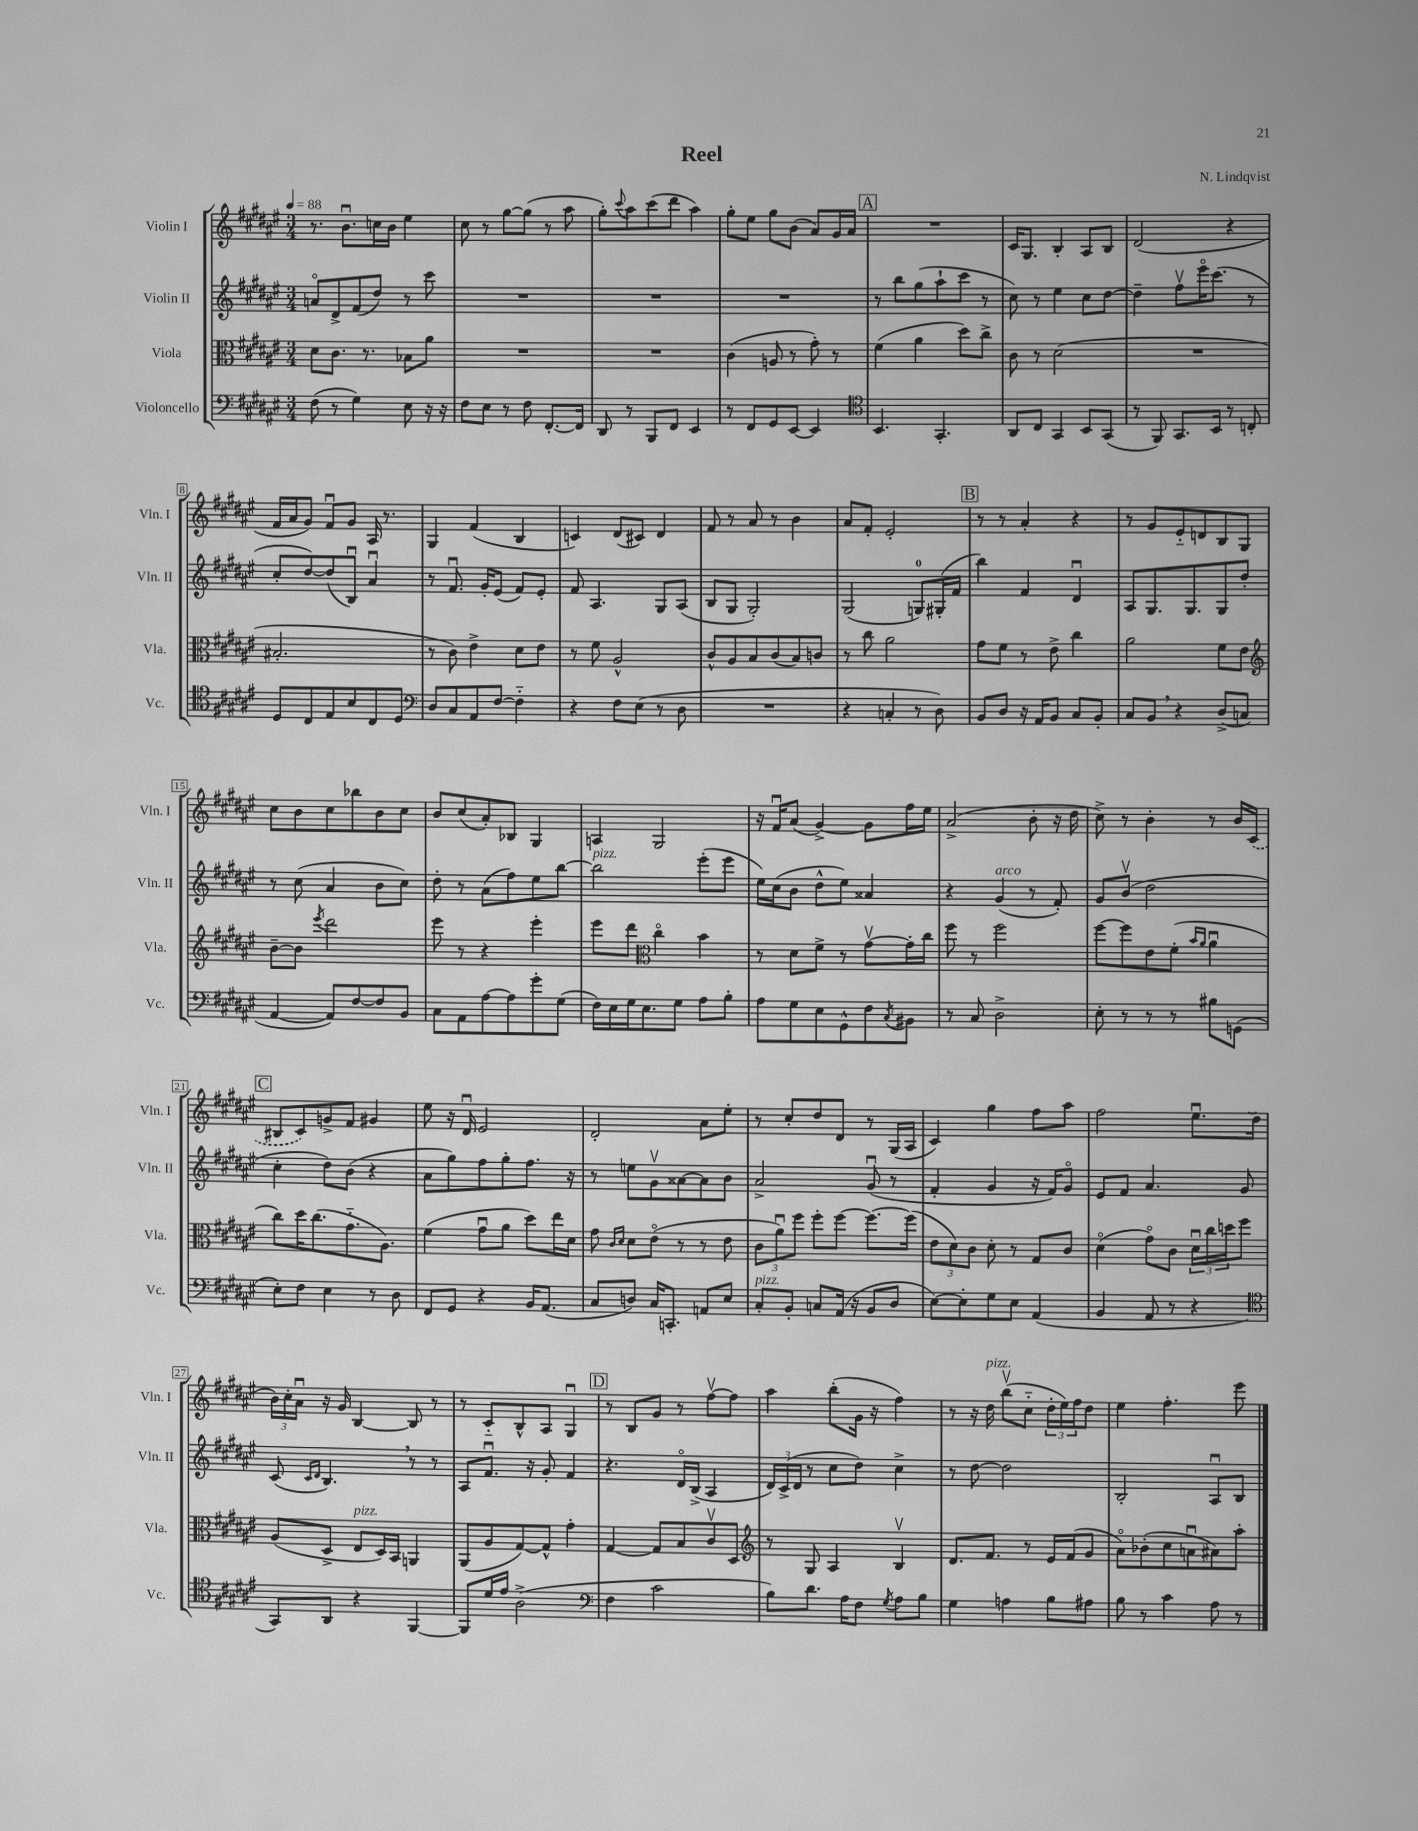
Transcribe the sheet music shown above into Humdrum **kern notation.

**kern	**kern	**kern	**kern
*part4	*part3	*part2	*part1
*staff4	*staff3	*staff2	*staff1
*I"Violoncello	*I"Viola	*I"Violin II	*I"Violin I
*I'Vc.	*I'Vla.	*I'Vln. II	*I'Vln. I
*clefF4	*clefC3	*clefG2	*clefG2
*k[f#c#g#d#a#e#]	*k[f#c#g#d#a#e#]	*k[f#c#g#d#a#e#]	*k[f#c#g#d#a#e#]
*M3/4	*M3/4	*M3/4	*M3/4
*MM88	*MM88	*MM88	*MM88
=1	=1	=1	=1
(8F#\	8d#\L	8an/L	8.r
8r	8.c#\J	8d#^/	.
.	.	.	8.bu\L
4G#\)	.	(8f#/	.
.	8.r	.	.
.	.	8dd#/J)	16ccn\L
.	.	.	16b\JJ
8E#\	8B-X\L	8r	4ee#\
16r	8a#\J	8ccc#\	.
16r	.	.	.
=2	=2	=2	=2
8F#\L	2.r	2.r	8cc#\
8E#\J	.	.	8r
8r	.	.	[8gg#\L
8F#\	.	.	(8gg#\J]
[8.FF#'/L	.	.	8r
.	.	.	8aa#\
16FF#/Jk]	.	.	.
=3	=3	=3	=3
8DD#/	2.r	2.r	8gg#'\L)
.	.	.	8qqccc#/
8r	.	.	8aa#\
8BBB/L	.	.	(8ccc#\
8FF#/J	.	.	8ddd#\J
4EE#/	.	.	4aa#\)
=4	=4	=4	=4
8r	(4c#\	2.r	8gg#'\L
8FF#/L	.	.	8ee#\J
8GG#/	8An/	.	8gg#\L
[8EE#/J	8r	.	(8b\J
4EE#/]	8g#'\)	.	8a#/L)
.	8r	.	16g#/L
.	.	.	16a#/JJ
!!LO:REH:place=s1:t=A
=5	=5	=5	=5
*clefC4	*	*	*
4.BB/	(4f#\	8r	2.r
.	.	8bb\L	.
.	4a#\	(8gg#\	.
4.GG#'/	.	8aa#`\	.
.	8dd#\L)	8ccc#\J	.
.	8cc#^\J	8r	.
=6	=6	=6	=6
8AA#/L	8c#\	8cc#\)	16c#/KL
.	.	.	8.G#/J
8C#/J	8r	8r	.
4GG#/	(2d#\	4ee#\	4B'/
8BB/L	.	8cc#\L	8A#/L
(8GG#/J	.	[8dd#\J	8B/J
=7	=7	=7	=7
8r	2.r	4dd#~\]	(2d#/
8FF#/)	.	.	.
8.GG#/L	.	8ff#v\L	.
.	.	16eee#\K	.
16BB/Jk	.	(8.ccc#\J	.
8r	.	.	4r
8Cn'/	.	8r	.
!!LO:LB:g=z
=8	=8	=8	=8
8D#/L	2.B#X'/	8cc#'/L	16f#/LL
.	.	.	16a#/J
8C#/	.	[8dd#/)	8g#/J)
8E#/	.	(8dd#/]	8f#u/L
8B/	.	8Bu/J)	8g#/J
8C#/	.	4a#u/	16A#/
.	.	.	8.r
8D#/J	.	.	.
=9	=9	=9	=9
*clefF4	*	*	*
8D#/L	8r	8r	4G#/
8C#/	8c#\)	8.f#u/	.
8AA#/	4e#^\	.	(4f#/
.	.	16g#'/KL	.
[8F#/J	.	(8e#/J	.
4F#\]	8d#\L	8f#/L)	4B/
.	8e#\J	8e#'/J	.
=10	=10	=10	=10
4r	8r	8f#/	4cn/)
.	8f#\	4.A#/	.
8F#\L	2A#^^/	.	(8d#/L
(8E#\J	.	.	8c#X/J)
8r	.	8G#/L	4d#/
8D#\	.	(8A#/J	.
=11	=11	=11	=11
2.r	8c#^^/L	8B/L	8f#/
.	8A#/	8G#/J	8r
.	8B/	2G#'/)	8a#/
.	(8c#/	.	8r
.	8B/)	.	4b\
.	8cn/J	.	.
=12	=12	=12	=12
4r	8r	(2G#/	8a#/L
.	8cc#\	.	8f#'/J
4Cn'/	2a#\	.	2e#'/
8r	.	8Gn/L)	.
8D#\)	.	(16G#X'/L	.
.	.	16f#/JJ	.
!!LO:REH:place=s1:t=B
=13	=13	=13	=13
8BB/L	8g#\L	4bb\)	8r
8D#/J	8f#\J	.	8r
16r	8r	4f#/	4a#'/
16AA#/KL	.	.	.
8BB/J	8e#^\	.	.
8C#/L	4cc#\	4d#u/	4r
8BB'/J	.	.	.
=14	=14	=14	=14
8C#/L	2a#\	8A#/L	8r
8BB,/J	.	8.G#/	8g#/L
4r	.	.	8e#/
.	.	8.G#/	.
.	.	.	8dn/
(8D#^/L	8f#\L	8G#/	8B/
8Cn/J	8e#\J	8dd#'/J	8G#/J
!!LO:LB:g=z
=15	=15	=15	=15
*	*clefG2	*	*
[4AA#/	[8b~\L	8r	8cc#\L
.	8b\J]	(8cc#\	8b\
.	8qeee#/	.	.
8AA#/L])	2ddd#\	4a#/	8cc#\
[8F#/	.	.	8bb-X\
8F#/]	.	8b\L	8b\
8BB/J	.	8cc#\J)	8cc#\J
=16	=16	=16	=16
8C#\L	8eee#\	8dd#'\	8b/L
8AA#\	8r	8r	(8cc#/
[8A#\	4r	(8a#\L	8a#'/)
8A#\]	.	8ff#\)	8B-X/J
8g#'\	4eee#'\	8ee#\	4G#/
(8G#\J	.	[8bb\J	.
=17	=17	=17	=17
!	!	!LO:TX:a:i:t=pizz.	!
16F#\LL)	8eee#\L	2bb\]	4An/
16E#\	.	.	.
16G#\J	8ddd#\J	.	.
8.E#\	.	.	.
*	*clefC3	*	*
.	4cc#\	.	2G#/
8G#\J	.	.	.
8A#\L	4b\	(8eee#'\L	.
8B'\J	.	8eee#\J	.
=18	=18	=18	=18
8A#\L	8r	16ee#\LL)	16r
.	.	(16cc#\J	16f#u/KL
8G#\	8d#\L	8b\J	(8a#/J
8E#\	8f#^\J	8dd#^^\L	[4g#^/)
8GG#^^\	8r	8ee#\J)	.
8F#\	[8g#v\L	4a##X/	8g#\L]
8qC#/	.	.	.
8BB#X\J	16g#'\L]	.	16ff#\L
.	16cc#\JJ	.	16ee#\JJ
=19	=19	=19	=19
8r	8ff#\	4r	(2a#^/
8C#/	8r	.	.
!	!	!LO:TX:a:i:t=arco	!
2D#^\	2ff#\	(4g#/	.
.	.	8r	8b'\
.	.	8f#'/)	16r
.	.	.	16dd#\
=20	=20	=20	=20
8E#'\	[8ff#\L	8g#/L	8cc#^\)
8r	8ff#\]	(8bv/J	8r
8r	8e#\	2dd#\	4b'\
8r	(8f#'\J	.	.
.	16qqb/LL	.	.
.	16qqa#/JJ	.	.
8B#X\L	4a#u\	.	8r
(8GGn\J	.	.	16b/LL
.	.	.	(16c#/JJ
!!LO:LB:g=z
!!LO:REH:place=s1:t=C
=21	=21	=21	=21
8E#'\L)	8cc#\L)	4cc#'\	8B#X/L
8F#\J	16dd#\K	.	8c#/)
.	(8.cc#\	.	.
4E#\	.	8dd#\L)	8gn^/
.	8.g#\	(8b\J	8f#/J
8r	.	4r	4g#X/
.	8.A#\J)	.	.
8D#\	.	.	.
=22	=22	=22	=22
8FF#/L	(4f#\	8a#\L	8ee#\
8GG#/J	.	8gg#\)	16r
.	.	.	16d#u/
4r	8g#u\L	8ff#\	2e#/
.	8a#\J	8gg#'\	.
16BB/KL	8dd#\L)	8.ff#\J	.
(8.AA#/J	.	.	.
.	16ee#\L	.	.
.	16d#\JJ	16r	.
=23	=23	=23	=23
8C#/L	8g#\	8r	2d#'/
.	16qqc#/LL	.	.
.	16qqd#/JJ	.	.
8Dn/J)	8d#\L	8een\L	.
16C#/KL	(8e#\J	8g#v\	.
8.CCn'/J	.	.	.
.	8r	[8a##X\	.
8AAn/L	8r	8a##\]	8a#\L
8E#/J	8e#\	8b\J	8ee#'\J
=24	=24	=24	=24
!LO:TX:a:i:t=pizz.	!	!	!
8C#'/L	12c#\L	2a#^/	8r
.	12a#u\)	.	.
8BB'/J	.	.	8cc#'/L
.	12ff#\J	.	.
8Cn/L	8ff#'\L	.	8dd#/
(16AA#/Jk	[8ff#\J	.	8d#/J
16r	.	.	.
8BB/L	8.ff#\L_	(8g#u/	8r
8D#/J	.	8r	(16G#/LL
.	(16ff#\Jk]	.	16A#/JJ
=25	=25	=25	=25
[8E#\L)	12e#\L	4f#'/	4c#/)
.	12d#\)	.	.
8E#'\]	.	.	.
.	12c#\J	.	.
8G#\	8d#'\	4g#/	4gg#\
8E#\J	8r	.	.
(4AA#/	8G#/L	16r	8ff#\L
.	.	16f#/KL)	.
.	8c#/J	8g#/J	8aa#\J
=26	=26	=26	=26
4BB/	(4d#\	8e#/L	2ff#\
.	.	8f#/J	.
8AA#/	8g#\L)	4.a#/	.
8r	8c#\J	.	.
4r	24d#u\LL	.	8.ee#u\L
.	24cc#\	.	.
.	24ddn\J	.	.
.	8ff#\J	8g#/	.
.	.	.	(16dd#\Jk
!!LO:LB:g=z
=27	=27	=27	=27
*clefC4	*	*	*
8GG#/L)	(8A#/L	(8c#/	24b\LL)
.	.	.	24cc#'\
.	.	.	24a#u\JJ
.	.	16qqc#/LL	.
.	.	16qqd#/JJ	.
8AA#/J	8D#^/J	4.B,/)	16r
.	.	.	16g#/
!	!LO:TX:a:i:t=pizz.	!	!
4r	8E#/L	.	[4B/
.	16D#/L)	.	.
.	16BB/JJ	.	.
[4FF#/	4AAn/	8r	8B/]
.	.	8r	8r
=28	=28	=28	=28
8FF#/L]	(8AA#/L	8A#/L	8r
16d#/L	8A#/	8.f#u/J	8c#/L
16e#/JJ	.	.	.
(2A#^\	[8G#/)	.	8B^^/
.	.	16r	.
.	8G#^^/J]	8g#'/	8A#/J
.	4g#'\	4f#/	4G#u/
!!LO:REH:place=s1:t=D
=29	=29	=29	=29
*clefF4	*	*	*
4F#\	[4G#/	4.r	8r
.	.	.	8B/L
2c#\	8G#/L]	.	8g#/J
.	8B/	16d#/LL	8r
.	.	(16B^/JJ	.
.	8c#v/	4A#/	[8ff#v\L
.	8D#/J	.	8ff#\J]
=30	=30	=30	=30
*	*clefG2	*	*
8B\L)	8r	24d#/LL)	4aa#\
.	.	(24c#^/	.
.	.	24d#/JJ	.
8.d#\J	8G#/	8r	.
.	4A#/	8cc#\L	(8bb'\L
16A#\KL	.	.	.
8F#\J	.	8dd#\J)	16g#\Jk
.	.	.	16r
8qG#/	.	.	.
8A#\L	4Bv/	4cc#^\	4ff#\)
8B\J	.	.	.
=31	=31	=31	=31
4G#\	8.d#/L	8r	8r
.	.	[8dd#\	16r
!	!	!	!LO:TX:a:i:t=pizz.
.	8.f#/J	.	16dd#\
4An\	.	2dd#\]	(8bbv\L
.	8r	.	8cc#\J
8B\L	16e#/LL	.	24dd#'\LL
.	.	.	24ee#\)
.	(16f#/J	.	.
.	.	.	24ff#\J
8A#X\J	8g#/J	.	8dd#\J
=32	=32	=32	=32
8B\	8a#\L)	2B'/	4ee#\
8r	(8b-X'\	.	.
4c#\	8cc#\	.	4.ff#'\
.	8anu\	.	.
8A#\	8a#X\)	8A#u/L	.
8r	8aa#'\J	8B/J	8eee#\
==	==	==	==
*-	*-	*-	*-
